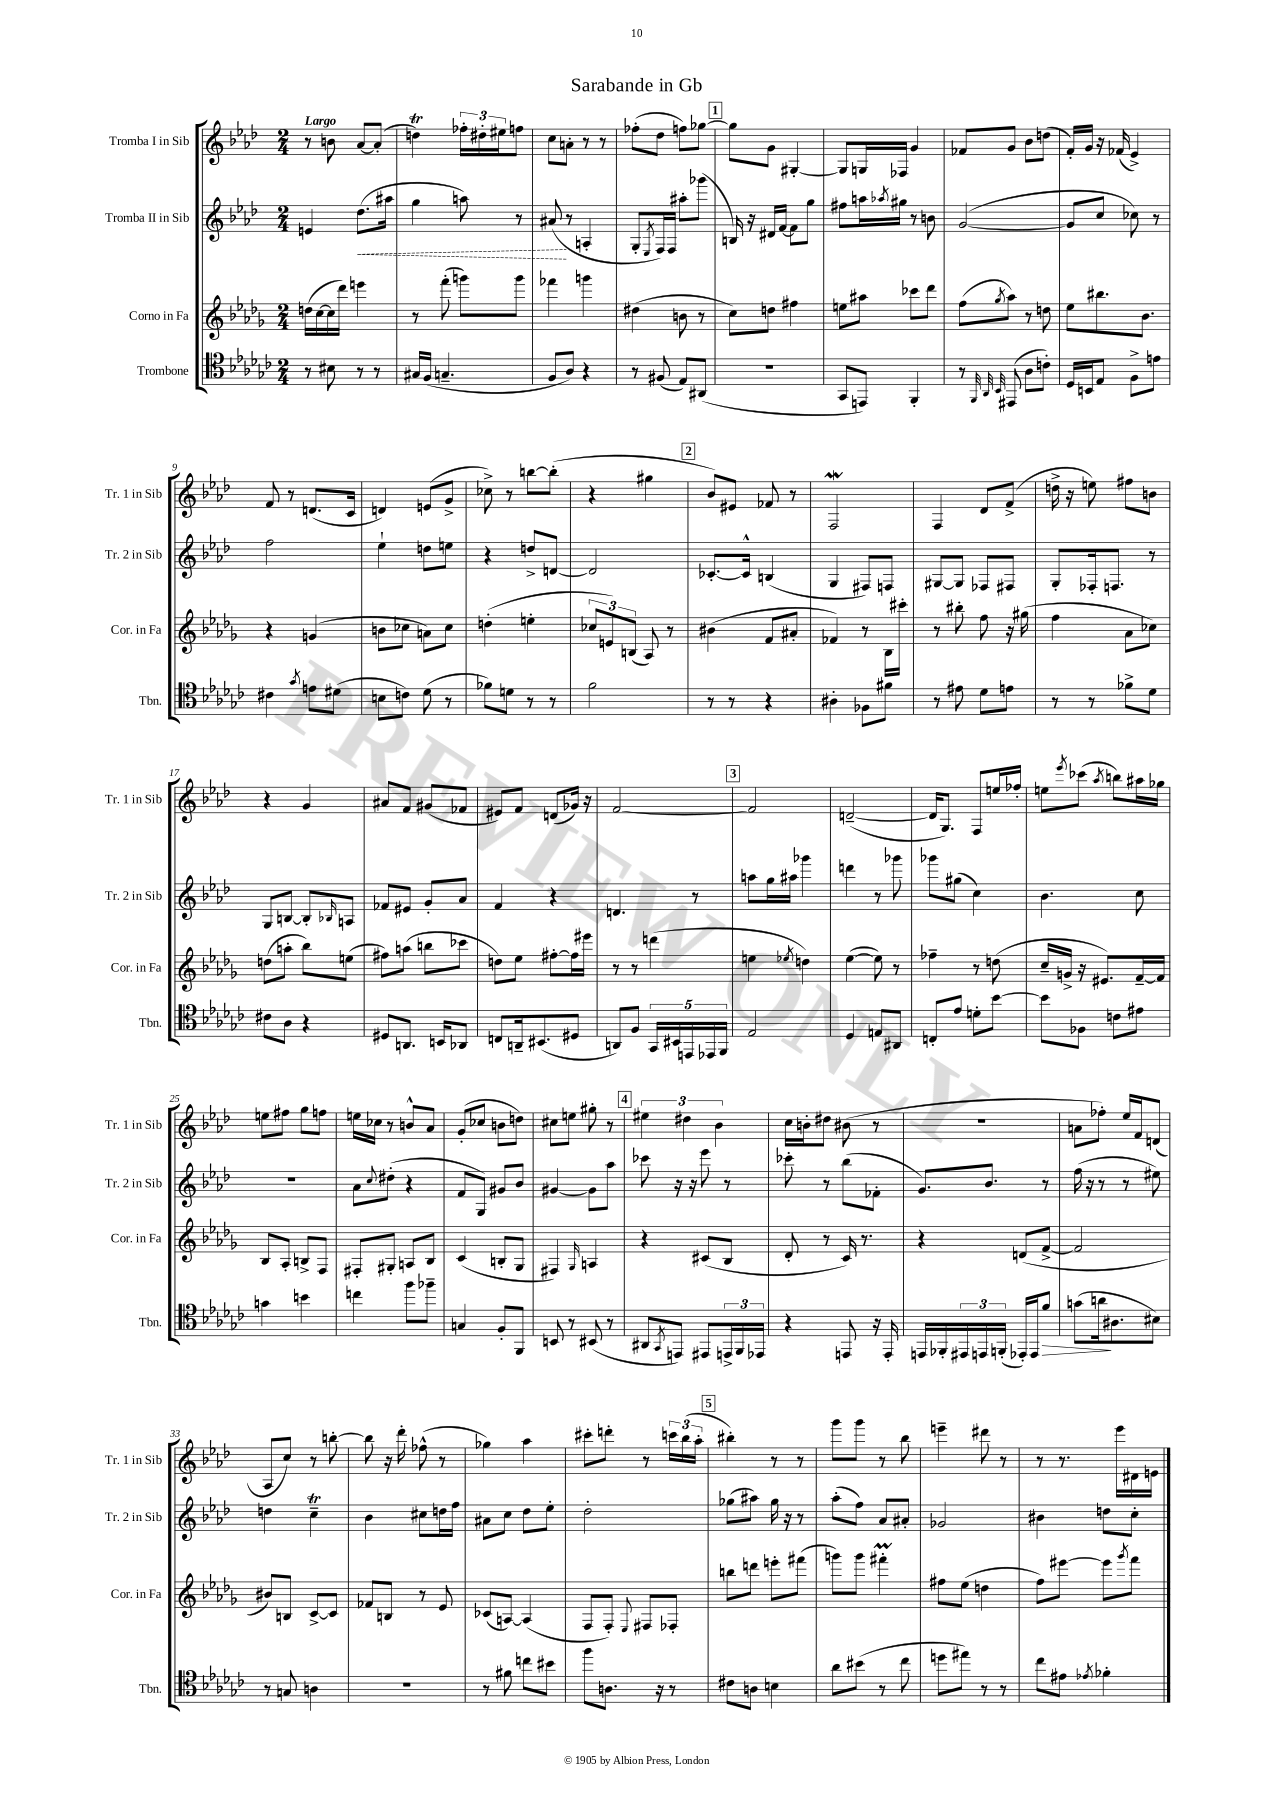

**kern	**kern	**kern	**kern
*staff4	*staff3	*staff2	*staff1
*clefC4	*clefG2	*clefG2	*clefG2
*k[b-e-a-d-g-c-]	*k[b-e-a-d-g-]	*k[b-e-a-d-]	*k[b-e-a-d-]
*M2/4	*M2/4	*M2/4	*M2/4
8r	(16dd	4e	8r
.	[16cc	.	.
8B#	16cc]	.	8b
.	16ddd-)	.	.
8r	4eee	(8.dd-	[8a-
8r	.	.	(8a-']
.	.	16aa#	.
=	=	=	=
16G#	8r	4gg	4dd)
(16F	.	.	.
4.G~	(8fff'	.	.
.	8ggg)	8aa)	24ff-'
.	.	.	24dd#'
.	.	.	24ee#
.	8ggg	8r	8ff
=	=	=	=
8F	4fff-	(8a#	8cc
8A-)	.	8r	8a'
4r	4ggg	4A'	8r
.	.	.	8r
=	=	=	=
8r	(4dd#	8G'	(8ff-'
.	.	8qE-	.
(8F#	.	16F)	8dd-
.	.	16F	.
8E-)	8b	8aa#'	8ff)
(8AA#	8r	(8ggg-	[8gg-
=	=	=	=
2r	8cc)	16B)	8gg-]
.	.	16r	.
.	8dd	16d#	8g
.	.	[16f	.
.	4ff#	8f]	[4G#'
.	.	8gg	.
=	=	=	=
8GG-	8ee	8ff#	8G#]
8EE)	8aa#	16aa	16G
.	.	8qaa-	.
.	.	16gg#	16F-
4FF'	8ccc-	8r	4g
.	8ddd-	8b	.
=	=	=	=
8r	(8ff	([2g	8f-
32qqFF	.	.	.
32qqAA-	.	.	.
32qqBB-	8qgg-	.	.
(8EE#	8aa-)	.	8g
8A-	8r	.	8b-
8c')	8dd	.	(8dd
=	=	=	=
16D-	8ee-	8g]	16f')
16BB	.	.	16g
8E-	8.bb#	8cc	16r
.	.	.	(16f-
8F^	.	8cc-)	4e-^)
.	8.b-	.	.
8e	.	8r	.
=	=	=	=
4c#	4r	2ff	8f
.	.	.	8r
8qg-	.	.	.
8e	(4g	.	(8.d
(8d#	.	.	.
.	.	.	16c
=	=	=	=
8B	8b	4ee-`	4d)
8c)	8cc-	.	.
(8d-	8a)	8dd	(8e
8r	8cc-	8ee	8g^
=	=	=	=
8f-)	(4dd'	4r	8cc-^)
8d	.	.	8r
8r	4ee'	8dd^	[8bb
8r	.	[8d	(8bb']
=	=	=	=
2f	12cc-	2d]	4r
.	12e)	.	.
.	(12B	.	.
.	8A-)	.	4gg#
.	8r	.	.
=	=	=	=
8r	(4b#	[8.c-'	8b-)
8r	.	.	8e#
.	.	16c-^^]	.
4r	8f	(4B	8f-
.	8a#'	.	8r
=	=	=	=
4A#'	4f-)	4G	2F
8F-	8r	8F#)	.
8f#	16B-	8F	.
.	16ccc#'	.	.
=	=	=	=
8r	8r	[8G#	4F
8e#	8bb#'	8G#]	.
8d-	8ff	8F-	8d-
8e	16r	8F#	(8f^
.	(16gg#	.	.
=	=	=	=
8r	4ff	8G'	16dd^
.	.	.	16r
8r	.	16F-'	8ee)
.	.	8.F	.
8f-^	8a-	.	8ff#
8d-	8cc-)	8r	8b
=	=	=	=
8c#	(8dd	8G	4r
8A-	8aa'	[8B	.
4r	8bb-)	8B']	4g
.	.	16qqB-	.
.	(8ee	8A	.
=	=	=	=
8D#	8ff#)	8f-	8a#
8.AA	(8aa	8e#	8f
.	8bb	8g'	(8g#
16BB	.	.	.
8AA-	8ccc-	8a-	8f-
=	=	=	=
8C	8dd)	4f	8e#)
16AA~	8ee-	.	8f
(8.BB#	.	.	.
.	[8ff#'	4r	(8d
8D#	16ff#]	.	16g-)
.	16eee#	.	16r
=	=	=	=
8AA)	8r	4.d	[2f
8F	8r	.	.
20GG-	(4ddd	.	.
20BB#	.	.	.
20EE	.	.	.
.	.	8r	.
20EE-	.	.	.
20FF	.	.	.
=	=	=	=
2E-	4ee	8aa	2f]
.	.	16gg	.
.	.	16aa#	.
.	8qee-	.	.
.	4dd)	4ggg-	.
=	=	=	=
4D-	([4ee-	4ddd	([2d~
8E	8ee-])	8r	.
8AA#	8r	8ggg-	.
=	=	=	=
8C'	4ff-~	8ggg-	16d]
.	.	.	8.G)
8e-	.	(8gg#	.
8d'	8r	4cc)	8F
[8b-	(8dd	.	16ee
.	.	.	16ff-'
=	=	=	=
8b-]	16cc~	4.b-	8ee
.	16g^	.	.
.	.	.	8qeee-
8F-	16r	.	(8ccc-
.	8.e#)	.	.
.	.	.	8qaa-
8c	.	.	8bb)
8e#	[16f~	8cc	16aa#
.	16f]	.	16gg-
=	=	=	=
4g	8B-	2r	8ee
.	8A-'	.	8ff#
4b	8B^	.	8gg
.	8F	.	8ff
=	=	=	=
4cc	8F#'	8a-	16ee
.	.	.	16cc-
.	.	8qqcc	.
.	8G#'	(8dd#'	8r
8ff	8A	4r	8b^^
8ff-~	8B-	.	8a-
=	=	=	=
4G	(4c	8f	(8g'
.	.	8G)	8cc-
8F'	8B'	8g#	8b
8FF	8G-	8b-	8dd)
=	=	=	=
8BB	4F#)	[4g#	8cc#
8r	.	.	8ee
.	16qqG-	.	.
(8BB#	4A	8g#]	8gg#'
8r	.	8aa-	8r
=	=	=	=
8AA#	4r	8ccc-	6ee#
8qGG-	.	.	.
8EE)	.	16r	.
.	.	.	6dd#
.	.	16r	.
8EE#	(8c#	8eee-	.
.	.	.	6b-
24EE^	8B-	8r	.
24FF	.	.	.
24EE-	.	.	.
=	=	=	=
4r	8d-'	8ccc-'	16cc
.	.	.	16b'
.	8r	8r	8dd#
8EE	16c)	(8bb-	(8b#
.	8.r	.	.
16r	.	8f-'	8r
16EE'	.	.	.
=	=	=	=
16EE	4r	8.g)	2r
16FF-'	.	.	.
24EE#	.	.	.
24EE	.	.	.
.	.	8.b-	.
(24FF'	.	.	.
16EE-')	(8d	.	.
16EE-	.	.	.
8f	[8f^	8r	.
=	=	=	=
(8g	2f]	(16ff	8a
.	.	16r	.
16a	.	8r	8ff-')
8.A#	.	.	.
.	.	8r	16ee-
.	.	.	16f
8B#)	.	8ee#)	(8d
=	=	=	=
8r	8b#)	4dd	8A-
8G	8B	.	8cc)
4A	[8c^	4cc~	8r
.	8c]	.	[8bb'
=	=	=	=
2r	8f-	4b-	8bb]
.	8B	.	16r
.	.	.	16ddd-'
.	8r	8cc#	(8ff-^^
.	8e-	16dd	8r
.	.	16ff	.
=	=	=	=
8r	(8c-	8a#	4gg-)
8f#	[8A)	8cc	.
8cc	(4A]	8dd-	4aa-
8b#	.	8ee-'	.
=	=	=	=
8ff	8F	2dd-'	8ccc#'
8.A	8F')	.	8ddd'
.	8qqE-	.	.
.	8F#	.	8r
16r	.	.	.
8r	8F-'	.	24ccc
.	.	.	(24bb-
.	.	.	24aa-'
=	=	=	=
8c#	8bb	(8gg-	4bb#')
8A	8ddd	8aa#)	.
4B	8eee'	16gg-	8r
.	.	16r	.
.	(8fff#	8r	8r
=	=	=	=
8a-	8ggg)	(8aa-'	8ggg
(8b#	8ggg	8ff)	8ggg
8r	4fff#'	8a-	8r
8cc-	.	8a#'	8bb-
=	=	=	=
8dd	8ff#	2g-	4eee~
8ee#)	(8ee-	.	.
8r	4dd	.	8ddd#
8r	.	.	8r
=	=	=	=
8cc-	8ff)	4b#	8r
8e#	[8eee#	.	8.r
8qe-	.	.	.
4f-'	8eee#]	8dd	.
.	.	.	16eee-
.	8qggg-	.	.
.	8fff	8cc'	16d#
.	.	.	16e
==	==	==	==
*-	*-	*-	*-
